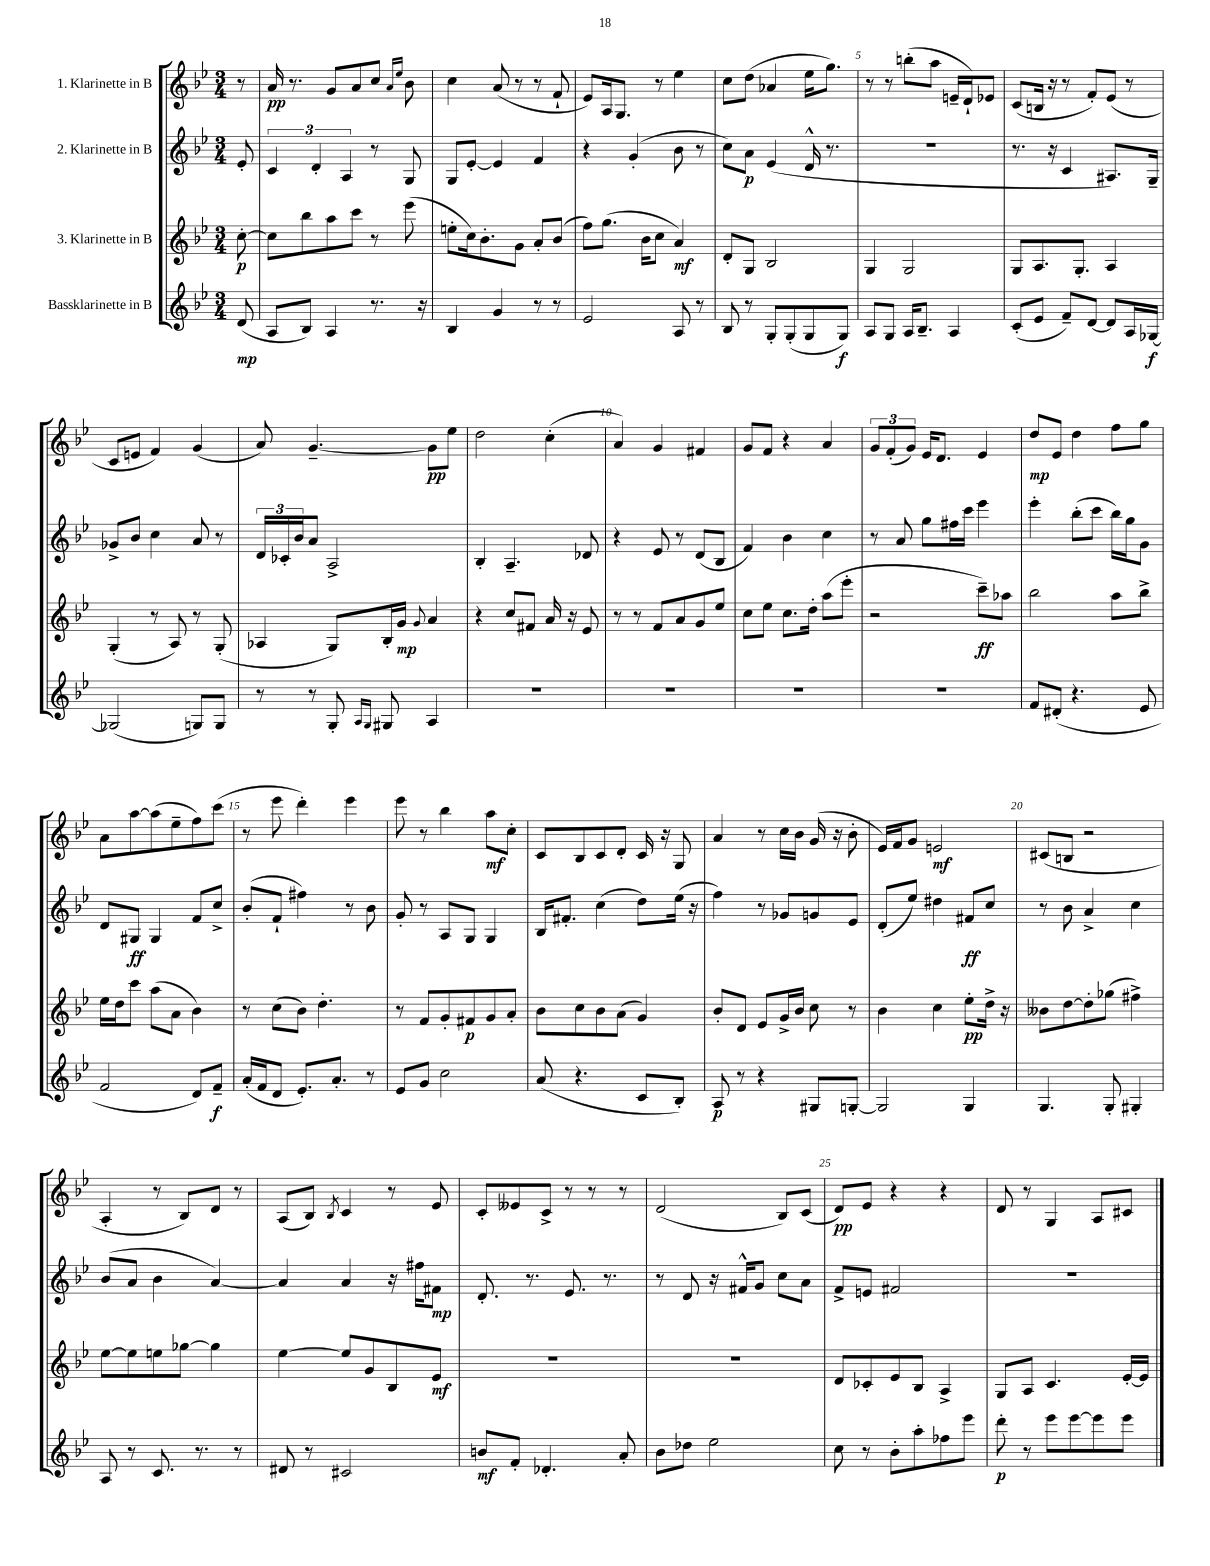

**kern	**dynam	**kern	**dynam	**kern	**dynam	**kern	**dynam
*part4	*part4	*part3	*part3	*part2	*part2	*part1	*part1
*staff4	*staff4	*staff3	*staff3	*staff2	*staff2	*staff1	*staff1
*I"Bassklarinette in B	*	*I"3. Klarinette in B	*	*I"2. Klarinette in B	*	*I"1. Klarinette in B	*
*clefG2	*	*clefG2	*	*clefG2	*	*clefG2	*
*k[b-e-]	*	*k[b-e-]	*	*k[b-e-]	*	*k[b-e-]	*
*M3/4	*	*M3/4	*	*M3/4	*	*M3/4	*
=	=	=	=	=	=	=	=
(8d/	mp	[8cc'\	p	8e-'/	.	8r	.
=1	=1	=1	=1	=1	=1	=1	=1
8A/L	.	8cc\L]	.	6c/	.	16a/	pp
.	.	.	.	.	.	8.r	.
8B-/J)	.	8bb-\	.	.	.	.	.
.	.	.	.	6d'/	.	.	.
4A/	.	8aa\	.	.	.	8g/L	.
.	.	.	.	6A/	.	.	.
.	.	8ccc\J	.	.	.	8a/	.
8.r	.	8r	.	8r	.	8cc/J	.
.	.	.	.	.	.	16qqa/LL	.
.	.	.	.	.	.	16qqee-/JJ	.
.	.	(8eee-\	.	8G/	.	8b-\	.
16r	.	.	.	.	.	.	.
=2	=2	=2	=2	=2	=2	=2	=2
4B-/	.	8een'\L	.	8G/L	.	4cc\	.
.	.	16cc\k)	.	[8e-'/J	.	.	.
.	.	8.b-'\	.	.	.	.	.
4g/	.	.	.	4e-/]	.	(8a/	.
.	.	8g\J	.	.	.	8r	.
8r	.	8a'/L	.	4f/	.	8r	.
8r	.	(8b-/J	.	.	.	8f`/	.
=3	=3	=3	=3	=3	=3	=3	=3
2e-/	.	8ff\L)	.	4r	.	8e-/L)	.
.	.	(8.gg\J	.	.	.	16A/k	.
.	.	.	.	.	.	8.G/J	.
.	.	.	.	(4g'/	.	.	.
.	.	16b-\KL	.	.	.	.	.
.	.	8cc\J	.	.	.	8r	.
8A/	.	4a/)	mf	8b-\	.	4ee-\	.
8r	.	.	.	8r	.	.	.
=4	=4	=4	=4	=4	=4	=4	=4
8B-/	.	8d'/L	.	8cc\L)	.	8cc\L	.
8r	.	8G/J	.	8a\J	p	(8dd\J	.
8G'/L	.	2B-/	.	(4e-/	.	4a-X/	.
(8G'/	.	.	.	.	.	.	.
8G/	.	.	.	16d^^/	.	16ee-\KL	.
.	.	.	.	8.r	.	8.gg\J)	.
8G/J)	f	.	.	.	.	.	.
=5	=5	=5	=5	=5	=5	=5	=5
8A/L	.	4G/	.	2.r	.	8r	.
8G/J	.	.	.	.	.	8r	.
16A/KL	.	2G/	.	.	.	(8bbn'\L	.
8.B-~/J	.	.	.	.	.	.	.
.	.	.	.	.	.	8aa\J	.
4A/	.	.	.	.	.	16en~/LL	.
.	.	.	.	.	.	16d`/J)	.
.	.	.	.	.	.	8e-X/J	.
=6	=6	=6	=6	=6	=6	=6	=6
(8c'/L	.	8G/L	.	8.r	.	(8c/L	.
8e-/J	.	8.A/	.	.	.	16Bn/Jk	.
.	.	.	.	16r	.	16r	.
8f~/L)	.	.	.	4c/	.	8r	.
.	.	8.G'/J	.	.	.	.	.
[8d/J	.	.	.	.	.	8f'/L)	.
8d/L]	.	4A/	.	8.A#X/L)	.	(8e-/J	.
16A/L	.	.	.	.	.	8r	.
[16G-X/JJ	f	.	.	16G~/Jk	.	.	.
!!LO:LB:g=z
=7	=7	=7	=7	=7	=7	=7	=7
(2G-X/]	.	(4G'/	.	8g-X^/L	.	8c/L	.
.	.	.	.	8b-/J	.	8en/J	.
.	.	8r	.	4cc\	.	4f/)	.
.	.	8A/)	.	.	.	.	.
8Gn/L)	.	8r	.	8a/	.	(4g/	.
8G/J	.	(8G'/	.	8r	.	.	.
=8	=8	=8	=8	=8	=8	=8	=8
8r	.	4A-X/	.	24d/LL	.	8a/)	.
.	.	.	.	24c-X'/	.	.	.
.	.	.	.	24b-/J	.	.	.
8r	.	.	.	8a/J	.	[4.g~/	.
8G'/	.	8G/L)	.	2A^/	.	.	.
16qqA/LL	.	.	.	.	.	.	.
16qqG/JJ	.	.	.	.	.	.	.
8G#X/	.	16B-'/L	.	.	.	.	.
.	.	16g/JJ	mp	.	.	.	.
.	.	8qqg/	.	.	.	.	.
4A/	.	4a/	.	.	.	8g\L]	pp
.	.	.	.	.	.	8ee-\J	.
=9	=9	=9	=9	=9	=9	=9	=9
2.r	.	4r	.	4B-'/	.	2dd\	.
.	.	8cc/L	.	4.A~/	.	.	.
.	.	8f#X/J	.	.	.	.	.
.	.	16a/	.	.	.	(4cc'\	.
.	.	16r	.	.	.	.	.
.	.	8e-/	.	8d-X/	.	.	.
=10	=10	=10	=10	=10	=10	=10	=10
2.r	.	8r	.	4r	.	4a/)	.
.	.	8r	.	.	.	.	.
.	.	8f/L	.	8e-/	.	4g/	.
.	.	8a/	.	8r	.	.	.
.	.	8g/	.	(8d/L	.	4f#X/	.
.	.	8ee-/J	.	8B-/J	.	.	.
=11	=11	=11	=11	=11	=11	=11	=11
2.r	.	8cc\L	.	4f/)	.	8g/L	.
.	.	8ee-\J	.	.	.	8f/J	.
.	.	8.cc\L	.	4b-\	.	4r	.
.	.	16dd'\Jk	.	.	.	.	.
.	.	(8aa\L	.	4cc\	.	4a/	.
.	.	8eee-'\J	.	.	.	.	.
=12	=12	=12	=12	=12	=12	=12	=12
2.r	.	2r	.	8r	.	12g/L	.
.	.	.	.	.	.	(12f'/	.
.	.	.	.	8a/	.	.	.
.	.	.	.	.	.	12g/J)	.
.	.	.	.	8gg\L	.	16e-/KL	.
.	.	.	.	.	.	8.d/J	.
.	.	.	.	16ff#X\L	.	.	.
.	.	.	.	16ccc\JJ	.	.	.
.	.	8ccc~\L)	ff	4eee-\	.	4e-/	.
.	.	8aa-X\J	.	.	.	.	.
=13	=13	=13	=13	=13	=13	=13	=13
8f/L	.	2bb-\	.	4eee-'\	.	8dd/L	mp
(8d#X'/J	.	.	.	.	.	8e-/J	.
4.r	.	.	.	(8bb-'\L	.	4dd\	.
.	.	.	.	8ccc\J	.	.	.
.	.	8aa\L	.	16bb-\LL)	.	8ff\L	.
.	.	.	.	16gg\J	.	.	.
8e-/	.	8bb-^\J	.	8g\J	.	8gg\J	.
!!LO:LB:g=z
=14	=14	=14	=14	=14	=14	=14	=14
2f/	.	16ee-\LL	.	8d/L	.	8a\L	.
.	.	16dd\J	.	.	.	.	.
.	.	8ccc\J	.	8G#X/J	ff	[8aa\	.
.	.	(8aa\L	.	4G#/	.	(8aa\]	.
.	.	8a\J	.	.	.	8ee-~\	.
8d/L)	.	4b-\)	.	8f/L	.	8ff\)	.
8f~/J	f	.	.	8cc^/J	.	(8ccc\J	.
=15	=15	=15	=15	=15	=15	=15	=15
(16a'/LL	.	8r	.	(8b-'/L	.	8r	.
16f/J	.	.	.	.	.	.	.
8d/J	.	(8cc\L	.	8f`/J	.	8eee-\	.
8.e-'/L)	.	8b-\J)	.	4ff#X\)	.	4ddd'\)	.
.	.	4.dd'\	.	.	.	.	.
8.a'/J	.	.	.	.	.	.	.
.	.	.	.	8r	.	4eee-\	.
8r	.	.	.	8b-\	.	.	.
=16	=16	=16	=16	=16	=16	=16	=16
8e-/L	.	8r	.	8g'/	.	8eee-\	.
8g/J	.	8f/L	.	8r	.	8r	.
2cc\	.	8g'/	.	8A/L	.	4bb-\	.
.	.	8f#X/	p	8G/J	.	.	.
.	.	8g/	.	4G/	.	8aa\L	mf
.	.	8a'/J	.	.	.	8cc'\J	.
=17	=17	=17	=17	=17	=17	=17	=17
(8a/	.	8b-\L	.	16B-/KL	.	8c/L	.
.	.	.	.	8.f#X'/J	.	.	.
4.r	.	8cc\	.	.	.	8B-/	.
.	.	8b-\	.	(4cc\	.	8c/	.
.	.	(8a\J	.	.	.	8d'/J	.
8c/L	.	4g/)	.	8dd\L)	.	16c/	.
.	.	.	.	.	.	16r	.
8B-'/J)	.	.	.	(16ee-\Jk	.	8G/	.
.	.	.	.	16r	.	.	.
=18	=18	=18	=18	=18	=18	=18	=18
8A/	p	8b-'/L	.	4ff\)	.	4a/	.
8r	.	8d/J	.	.	.	.	.
4r	.	8e-/L	.	8r	.	8r	.
.	.	16g^/L	.	8g-X/L	.	16cc\LL	.
.	.	16b-/JJ	.	.	.	16b-\JJ	.
8G#X/L	.	8cc\	.	8gn/	.	(16g/	.
.	.	.	.	.	.	16r	.
[8Gn'/J	.	8r	.	8e-/J	.	8b-'\	.
=19	=19	=19	=19	=19	=19	=19	=19
2G/]	.	4b-\	.	(8d'/L	.	16e-/LL)	.
.	.	.	.	.	.	16f/J	.
.	.	.	.	8ee-/J)	.	8g/J	.
.	.	4cc\	.	4dd#X\	.	2en/	mf
4G/	.	8ee-'\L	pp	8f#X/L	ff	.	.
.	.	16dd^\Jk	.	8cc/J	.	.	.
.	.	16r	.	.	.	.	.
=20	=20	=20	=20	=20	=20	=20	=20
4.G/	.	8b--X\L	.	8r	.	(8c#X/L	.
.	.	[8dd\	.	8b-\	.	8Bn/J	.
.	.	8dd'\]	.	4a^/	.	2r	.
8G'/	.	(8gg-X\J	.	.	.	.	.
4G#X'/	.	4ff#X^\)	.	4cc\	.	.	.
!!LO:LB:g=z
=21	=21	=21	=21	=21	=21	=21	=21
8A/	.	[8ee-\L	.	(8b-/L	.	4A'/	.
8r	.	8ee-\]	.	8a/J	.	.	.
8.c/	.	8een\	.	4b-\	.	8r	.
.	.	[8gg-X\J	.	.	.	8B-/L)	.
8.r	.	.	.	.	.	.	.
.	.	4gg-\]	.	[4a/)	.	8d/J	.
8r	.	.	.	.	.	8r	.
=22	=22	=22	=22	=22	=22	=22	=22
8d#X/	.	[4ee-\	.	4a/]	.	(8A/L	.
8r	.	.	.	.	.	8B-/J)	.
.	.	.	.	.	.	8qB-/	.
2c#X/	.	8ee-/L]	.	4a/	.	4c/	.
.	.	8g/	.	.	.	.	.
.	.	8B-/	.	16r	.	8r	.
.	.	.	.	16ff#X\KL	.	.	.
.	.	8e-/J	mf	8f#X\J	mp	8e-/	.
=23	=23	=23	=23	=23	=23	=23	=23
8bn/L	mf	2.r	.	8.d'/	.	8c'/L	.
8f'/J	.	.	.	.	.	8e--X/	.
.	.	.	.	8.r	.	.	.
4.d-X'/	.	.	.	.	.	8c^/J	.
.	.	.	.	8.e-/	.	8r	.
.	.	.	.	.	.	8r	.
.	.	.	.	8.r	.	.	.
8a'/	.	.	.	.	.	8r	.
=24	=24	=24	=24	=24	=24	=24	=24
8b-\L	.	2.r	.	8r	.	(2d/	.
8dd-X\J	.	.	.	8d/	.	.	.
2ee-\	.	.	.	16r	.	.	.
.	.	.	.	16f#X^^/KL	.	.	.
.	.	.	.	8g/J	.	.	.
.	.	.	.	8cc\L	.	8B-/L)	.
.	.	.	.	8a\J	.	(8c/J	.
=25	=25	=25	=25	=25	=25	=25	=25
8cc\	.	8d/L	.	8f^/L	.	8d/L)	pp
8r	.	8c-X'/	.	8en/J	.	8e-/J	.
8b-'\L	.	8e-/	.	2f#X/	.	4r	.
8aa'\	.	8B-/J	.	.	.	.	.
8ff-X\	.	4A^/	.	.	.	4r	.
8eee-\J	.	.	.	.	.	.	.
=26	=26	=26	=26	=26	=26	=26	=26
8ddd'\	p	8G/L	.	2.r	.	8d/	.
8r	.	8A/J	.	.	.	8r	.
8eee-\L	.	4.c/	.	.	.	4G/	.
[8eee-\	.	.	.	.	.	.	.
8eee-\]	.	.	.	.	.	8A/L	.
8eee-\J	.	[16e-'/LL	.	.	.	8c#X/J	.
.	.	16e-/JJ]	.	.	.	.	.
==	==	==	==	==	==	==	==
*-	*-	*-	*-	*-	*-	*-	*-
